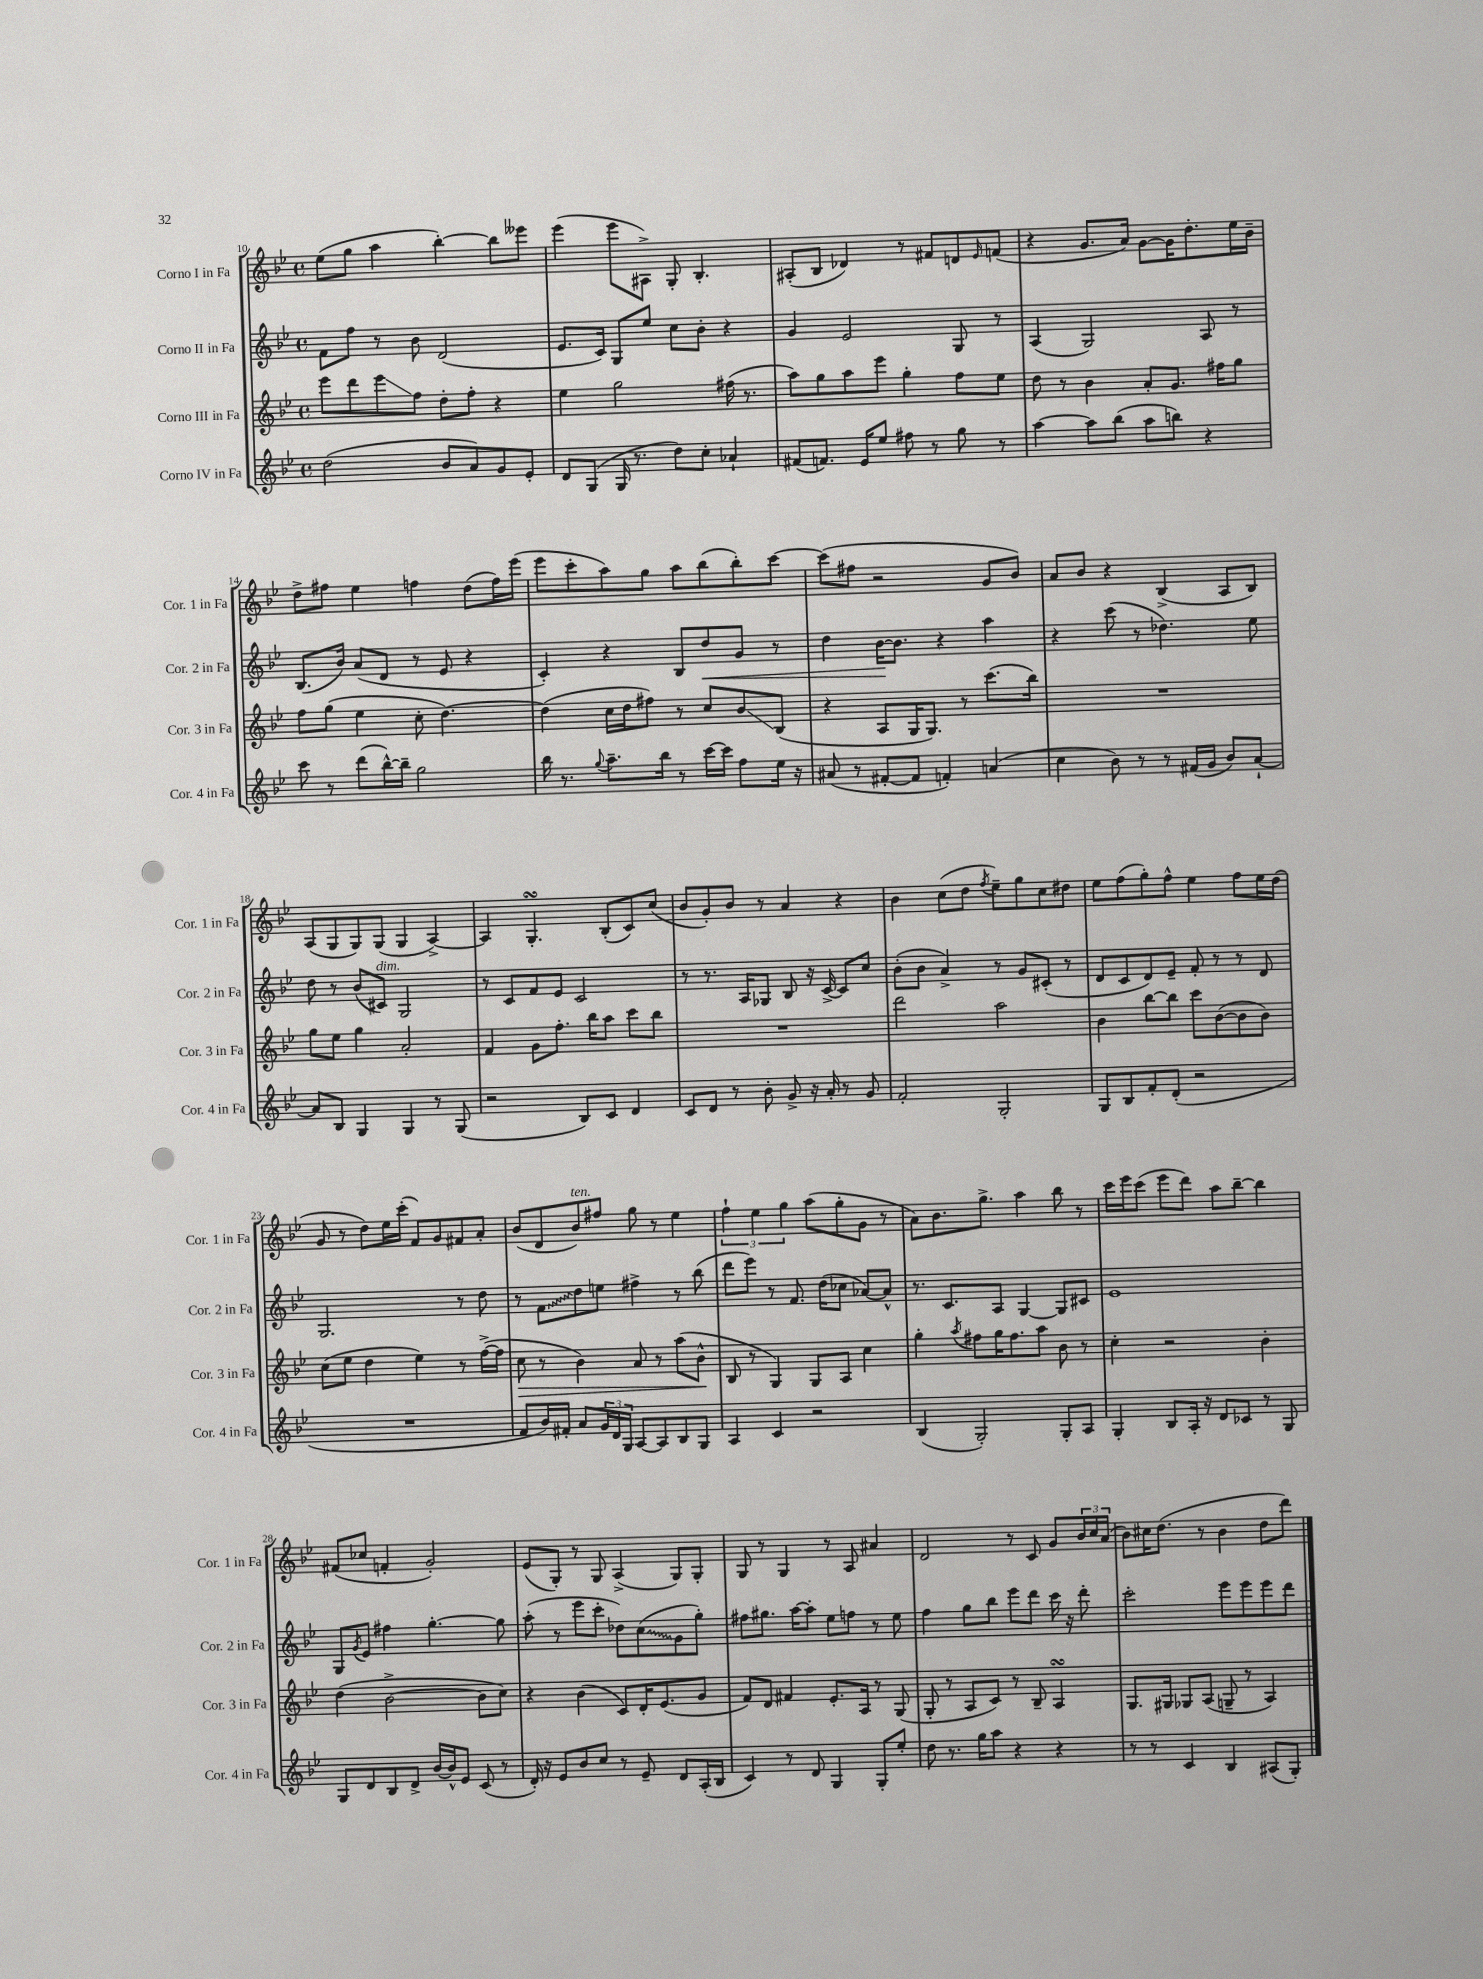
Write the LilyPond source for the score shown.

<<
\new StaffGroup <<
\new Staff = "s0" \with { instrumentName = "Corno I in Fa" shortInstrumentName = "Cor. 1 in Fa" } {
    \clef treble \key bes \major \defaultTimeSignature \time 4/4
    ees''8( g''8 a''4 bes''4~-.) bes''8 eeses'''8 |
    ees'''4( ees'''8 ais8->) g8-. bes4.-. |
    ais8-.( bes8 des'4) r8 fis'8 d'8 \grace { ees'16 } f'8( |
    r4 g'8. a'16) g'8~ g'16 d''8.-. ees''16 bes'16-- |
    d''8-> fis''8 ees''4 f''4 d''8( f''16) ees'''16( |
    ees'''8 c'''8-. a''8) g''8 a''8 bes''8( bes''8-.) c'''8~ |
    c'''8( fis''8 r2 g'8 bes'8) |
    a'8 bes'8 r4 bes4->( a8 bes8) |
    a8( g8 g8) g8( g4 a4~->) |
    a4 g4.-.\turn bes8-.( c'8) c''8( |
    bes'8 g'8-.) bes'8 r8 a'4 r4 |
    bes'4 c''8( d''8 \acciaccatura { f''8 } ees''8--) g''8 c''8 dis''8 |
    ees''8 f''8( g''8-.) f''8-^ ees''4 f''8 ees''16 d''16( |
    g'8 r8 d''8) ees''16 c'''16-.( f'8) g'8 fis'8 a'8-. |
    bes'8( d'8 bes'8^\markup { \italic "ten." }) fis''8 g''8 r8 ees''4 |
    \tuplet 3/2 { f''4-! ees''4 g''4 } a''8( g''8-. g'8 r8 |
    a'8) bes'8. g''8.-> a''4 bes''8 r8 |
    c'''16 ees'''16 c'''8( ees'''8 d'''8) a''8 bes''8~-- bes''4 |
    fis'8( ces''8 f'4-. g'2-.) |
    ees'8( g8-.) r8 g8 a4->( g8) g8-. |
    g8 r8 g4 r8 a8 ais'4 |
    d'2 r8 c'8 g'8 \tuplet 3/2 { bes'16 c''16 a'16( } |
    bes'8) cis''16 d''8.( r8 bes'4 d''8 d'''8) \bar "|." |
}
\new Staff = "s1" \with { instrumentName = "Corno II in Fa" shortInstrumentName = "Cor. 2 in Fa" } {
    \clef treble \key bes \major \defaultTimeSignature \time 4/4
    f'8 f''8 r8 bes'8 d'2( |
    ees'8. c'16) g8 ees''8 c''8 bes'8-. r4 |
    g'4 ees'2 g8 r8 |
    a4( g2) a8 r8 |
    bes8.( bes'16) a'8( d'8 r8 ees'8 r4 |
    c'4-.) r4 bes8 d''8\< g'8 r8 |
    d''4 bes'16~\! bes'8. r4 a''4 |
    r4 c'''8( r8 des''4.) ees''8 |
    d''8 r8 bes'8( cis'8^\markup { \italic "dim." }) g2 |
    r8 c'8 f'8 ees'8 c'2 |
    r8 r8. a16 ges8 bes8 r16 c'16~-> c'8 c''8 |
    bes'8-.( bes'8 a'4->) r8 g'8 cis'8-.( r8 |
    d'8 c'8 d'8) ees'8-- f'8-. r8 r8 d'8 |
    g2. r8 d''8 |
    r8 \once \override Glissando.style = #'zigzag f'8\glissando d''8 e''8 fis''4-> r8 bes''8( |
    d'''8 ees'''8) r8 f'8. d''16( ces''8 aes'8~) aes'8-^ |
    r8. c'8. a8 g4~ g8 cis'8 |
    ees'1 |
    g8 \acciaccatura { g'8 } ees'8 fis''4 g''4.~-. g''8 |
    a''8-.( r8 ees'''8 c'''8-. des''8) \once \override Glissando.style = #'zigzag c''8\glissando( g'8 g''8-.) |
    fis''8 gis''8. a''16~ a''8-. ees''8 f''8 r8 ees''8 |
    f''4 g''8 bes''8 ees'''8 d'''8 c'''16 r16 d'''8-. |
    c'''2-. ees'''8 ees'''8 ees'''8 d'''8 \bar "|." |
}
\new Staff = "s2" \with { instrumentName = "Corno III in Fa" shortInstrumentName = "Cor. 3 in Fa" } {
    \clef treble \key bes \major \defaultTimeSignature \time 4/4
    ees'''8 d'''8 ees'''8\glissando f''8 d''8-. f''8-. r4 |
    ees''4 g''2 fis''16( r8. |
    a''8) g''8 a''8 ees'''8 g''4-. f''8 ees''8 |
    d''8 r8 bes'4 a'8-. g'8. fis''16 g''8 |
    f''8 g''8( ees''4 c''8-. d''4.~) |
    d''4( c''16 d''16 fis''8) r8 c''8 bes'8\glissando bes8( |
    r4 a8 g16 g8.) r8 c'''8.( bes''16) |
    R1 |
    g''8 ees''8 g''4 a'2-. |
    f'4 g'8 f''8.-. bes''16 a''8 c'''8 bes''8 |
    R1 |
    d'''2 a''2 |
    bes'4 bes''8~ bes''8 c'''8 bes'8~( bes'8 bes'8) |
    c''8( ees''8 d''4 ees''4) r8 f''16~->( f''16 |
    c''8\> r8 bes'4) a'8 r8 a''8( bes'8-^\! |
    bes8 r8 g4) g8 a8 c''4 |
    g''4-. \acciaccatura { a''8 } fis''8 g''16 fis''8. a''8 bes'8 r8 |
    c''4-. r2 bes'4-. |
    d''4( bes'2~-> bes'8 c''8) |
    r4 bes'4( c'8) d'16-. ees'8.( g'8 |
    f'8) d'8 fis'4 ees'8.-. a16 r8 g8( |
    g8-. r8 a8 c'8) r8 bes8-- a4\turn |
    g8. gis16 ges8 a8( g8-- r8 a4) \bar "|." |
}
\new Staff = "s3" \with { instrumentName = "Corno IV in Fa" shortInstrumentName = "Cor. 4 in Fa" } {
    \clef treble \key bes \major \defaultTimeSignature \time 4/4
    d''2( bes'8 a'8) g'8 ees'8-. |
    d'8 g8( g16 r8. d''8) c''8-. aes'4-! |
    fis'8( f'8.) ees'16 ees''8 fis''8 r8 g''8 r8 |
    a''4~ a''8 bes''8( a''8 b''8) r4 |
    c'''8 r8 d'''8( bes''16~-^) bes''16-- g''2 |
    bes''16 r8. \appoggiatura { g''8 } a''8.-- bes''16 r8 c'''16~ c'''16 f''8 ees''16 r16 |
    ais'8( r8 fis'8~-. fis'8 f'4-.) a'4( |
    c''4 bes'8) r8 r8 fis'16( g'16 bes'8) a'8~-! |
    a'8 bes8 g4 g4 r8 g8( |
    r2 bes8) c'8 d'4 |
    c'8 d'8 r8 bes'8-. g'8-> r16 a'16-. r8 g'8 |
    f'2-. g2-. |
    g8 bes8 f'8-. d'8-.( r2 |
    R1 |
    f'8 bes'16) fis'16-. a'8 \tuplet 3/2 { g'16 d'16 g16 } a8~ a8 bes8 g8 |
    a4 c'4 r2 |
    bes4( g2-.) g8-. a8 |
    g4-. bes8 a16-. r16 d'8 ces'8 r8 g8 |
    g8 d'8 bes8 d'8-> bes'16~ bes'16-^ ees'8 c'8( r8 |
    d'16-.) r16 ees'8 bes'8 c''8 r8 ees'8-- d'8 a16-.( bes16 |
    c'4) r8 d'8 g4 g8-. ees''8-. |
    d''8 r8. g''16 a''8 r4 r4 |
    r8 r8 c'4 bes4 ais8( g8-.) \bar "|." |
}
>>
>>
\layout { \context { \Score currentBarNumber = #10 } }
